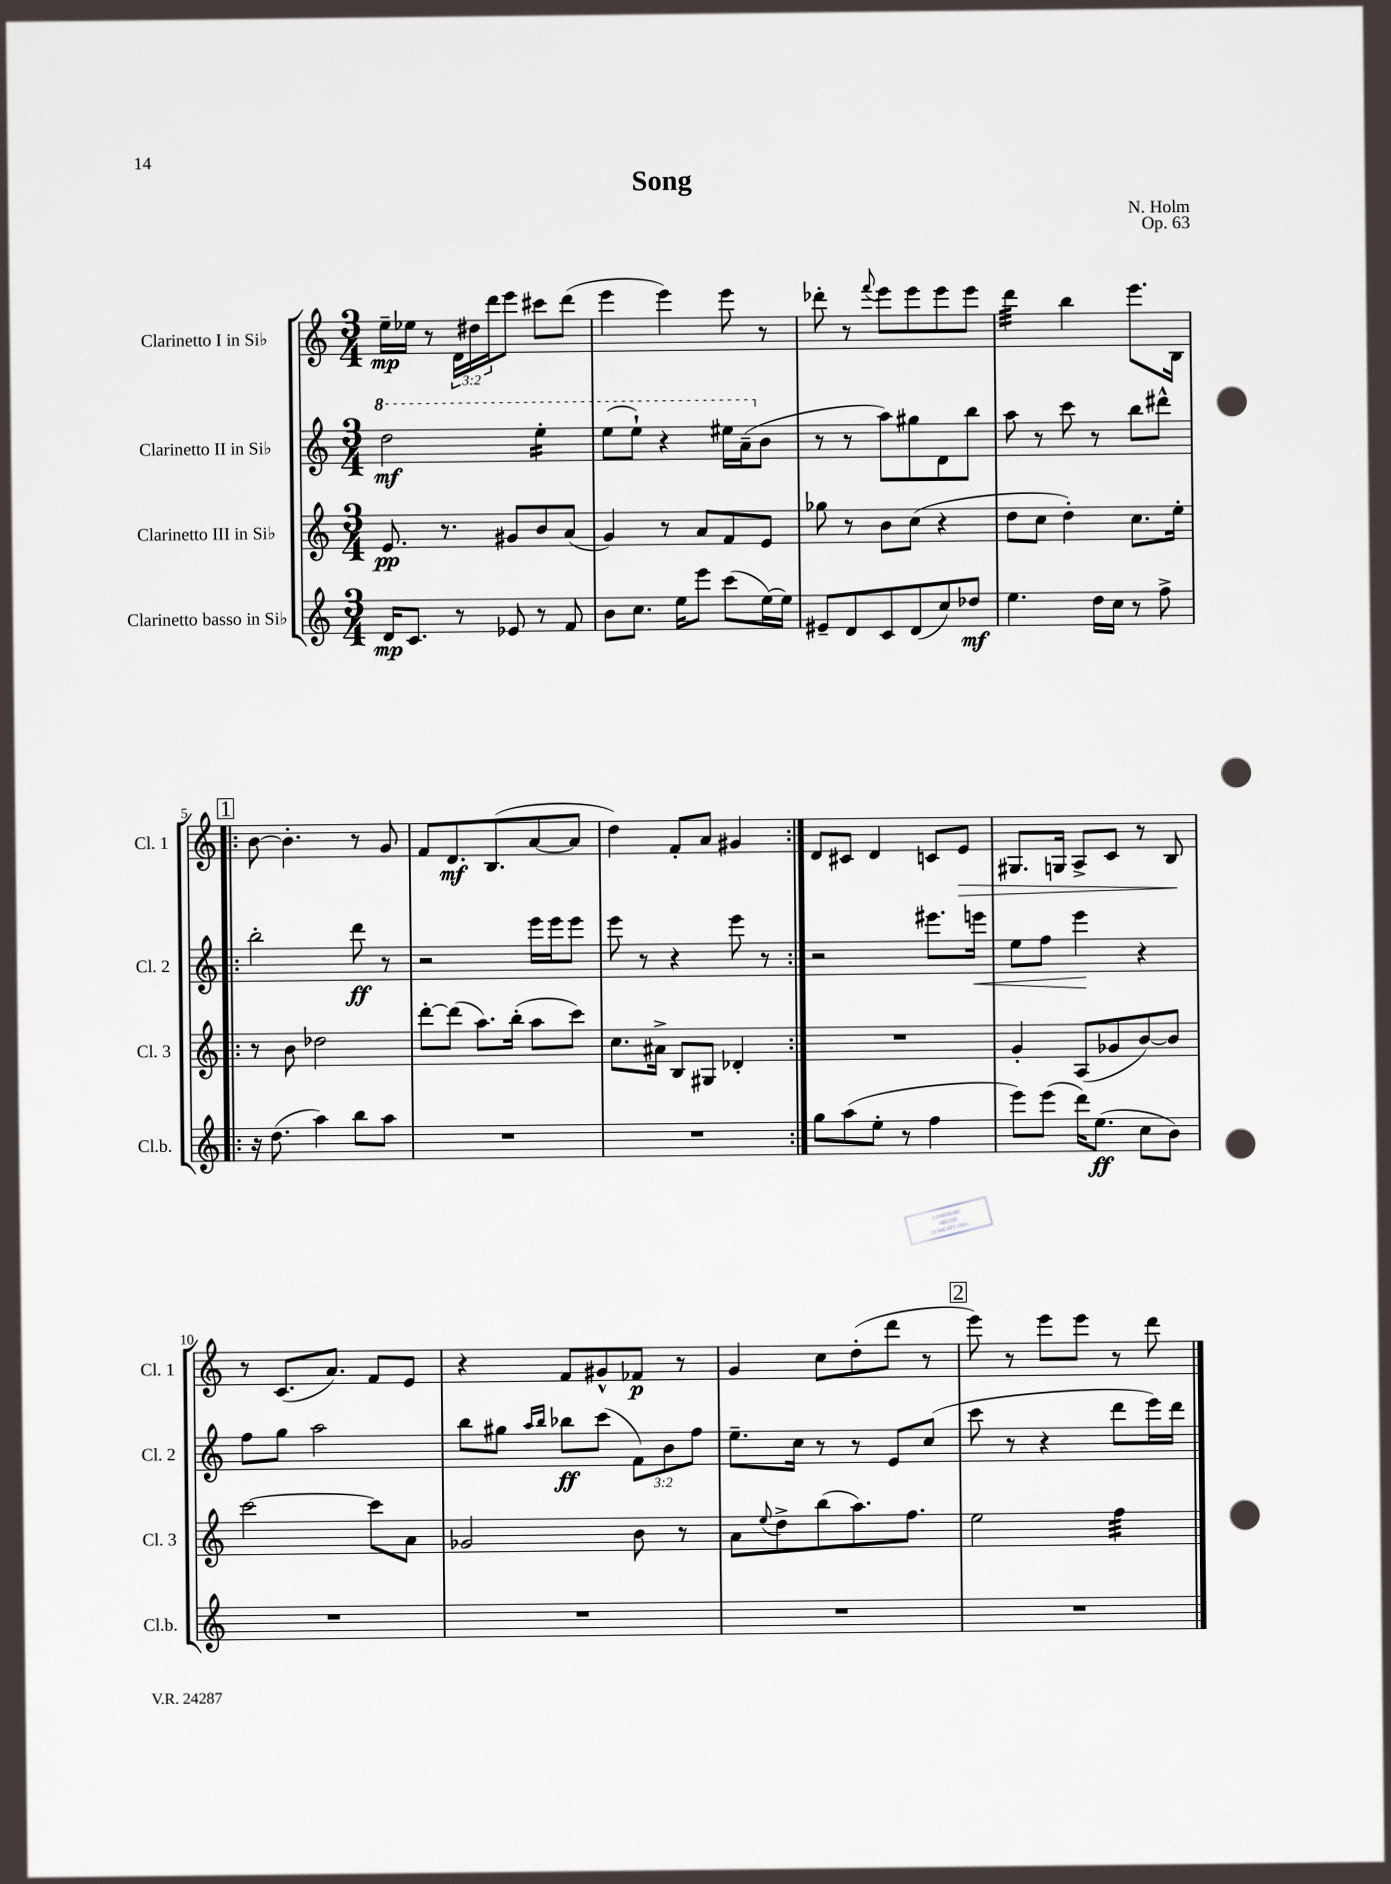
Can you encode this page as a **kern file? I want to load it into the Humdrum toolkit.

**kern	**kern	**kern	**kern
*staff4	*staff3	*staff2	*staff1
*clefG2	*clefG2	*clefG2	*clefG2
*k[]	*k[]	*k[]	*k[]
*M3/4	*M3/4	*M3/4	*M3/4
16d/LK	8.e/	2ddd\	16ee~\LL
8.c/J	.	.	16ee-\JJ
.	.	.	8r
.	8.r	.	.
8r	.	.	24d\LL
.	.	.	24dd#\
.	.	.	24ddd\J
8e-/	8g#/L	.	8eee\J
8r	8b/	4eee'\	8ccc#\L
8f/	(8a/J	.	(8ddd\J
=	=	=	=
8b\L	4g/)	(8eee\L	4eee\
8.cc\J	.	8eee`\J)	.
.	8r	4r	4eee\)
16ee\LK	.	.	.
8eee\J	8a/L	.	.
(8ccc\L	8f/	16eee#\LL	8eee\
.	.	(16aa~\J	.
[16ee\L)	8e/J	8b\J	8r
16ee\]JJ	.	.	.
=	=	=	=
8e#~/L	8gg-\	8r	8ddd-'\
8d/	8r	8r	8r
.	.	.	8qqfff/
8c/	8b\L	8aa\L)	8eee\L
(8d/	(8cc\J	8gg#\	8eee\
8cc/)	4r	8d\	8eee\
8dd-/J	.	8bb\J	8eee\J
=	=	=	=
4.ee\	8dd\L	8aa\	4ddd\
.	8cc\J	8r	.
.	4dd'\)	8ccc\	4bb\
16dd\LL	.	8r	.
16cc\JJ	.	.	.
8r	8.cc\L	8bb\L	8.eee\L
8ff^\	.	8ddd#^^\J	.
.	16ee'\Jk	.	16B\Jk
=!|:	=!|:	=!|:	=!|:
16r	8r	2bb'\	[8b\
(8.dd\	.	.	.
.	8b\	.	4.b'\]
4aa\)	2dd-\	.	.
8bb\L	.	8ddd\	8r
8aa\J	.	8r	8g/
=	=	=	=
2.r	[8ddd'\L	2r	8f/L
.	(8ddd\]J	.	8.d/
.	8.aa\L)	.	.
.	.	.	(8.B/
.	(16bb'\Jk	.	.
.	8aa\L	16eee\LL	[8a/
.	.	16eee\J	.
.	8ccc\J)	8eee\J	8a/]J
=	=	=	=
2.r	8.cc\L	8eee\	4dd\)
.	.	8r	.
.	16a#^\Jk	.	.
.	8B/L	4r	8f'/L
.	8G#/J	.	8a/J
.	4d-'/	8eee\	4g#/
.	.	8r	.
=:|!	=:|!	=:|!	=:|!
8gg\L	2.r	2r	8d/L
(8aa\	.	.	8c#/J
8ee'\J	.	.	4d/
8r	.	.	.
4ff\	.	8.eee#\L	8c/L
.	.	.	8e/J
.	.	16eee\Jk	.
=	=	=	=
8eee\L)	4g'/	8ee\L	8.G#/L
(8eee\J	.	8ff\J	.
.	.	.	16G/Jk
16ddd\LK)	(8A/L	4eee\	8A^/L
(8.ee\J	.	.	.
.	8g-/	.	8c/J
8cc\L	[8b/)	4r	8r
8b\J)	8b/]J	.	8B/
=	=	=	=
2.r	[2ccc\	8ff\L	8r
.	.	8gg\J	(8.c/L
.	.	2aa\	.
.	.	.	8.a/J)
.	8ccc\]L	.	8f/L
.	8a\J	.	8e/J
=	=	=	=
2.r	2g-/	8bb\L	4r
.	.	8gg#\J	.
.	.	16qqaa/LL	.
.	.	16qqbb/JJ	.
.	.	8bb-\L	8f/L
.	.	(8ccc\J	8g#^^/
.	8b\	12f\L)	8f-/J
.	.	12b\	.
.	8r	.	8r
.	.	12ff\J	.
=	=	=	=
2.r	8a\L	8.ee~\L	4g/
.	8qqee/	.	.
.	8dd^\	.	.
.	.	16cc\Jk	.
.	(8bb\	8r	8cc\L
.	8.aa\)	8r	(8dd'\
.	.	8e/L	8ddd\J
.	8.ff\J	.	.
.	.	(8cc/J	8r
=	=	=	=
2.r	2ee\	8ccc\	8eee\)
.	.	8r	8r
.	.	4r	8eee\L
.	.	.	8eee\J
.	4ff\	8ddd\L	8r
.	.	16eee\L)	8ddd\
.	.	16ddd\JJ	.
==	==	==	==
*-	*-	*-	*-
